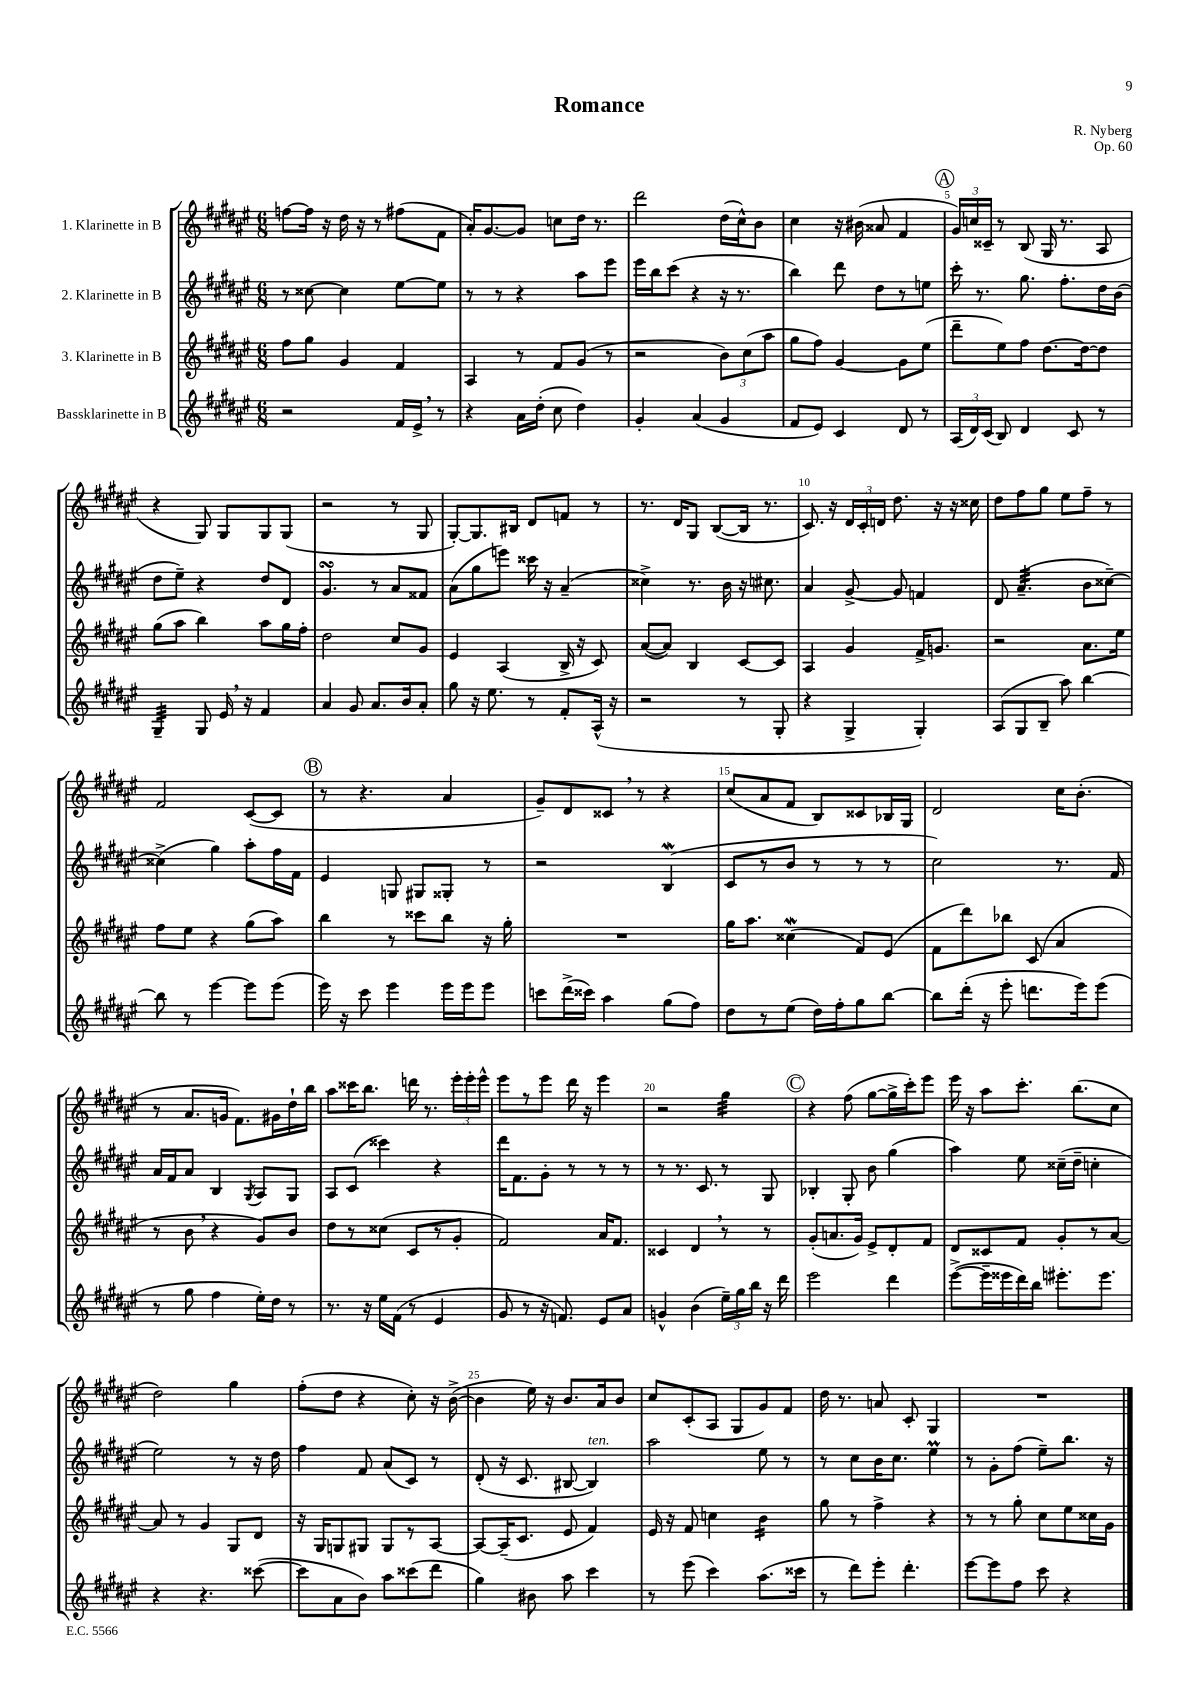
\header { title = "Romance" composer = "R. Nyberg" opus = "Op. 60" }
<<
\new StaffGroup <<
\new Staff = "s0" \with { instrumentName = "1. Klarinette in B" } {
    \clef treble \key fis \major \numericTimeSignature \time 6/8
    \autoBeamOff f''8[~ f''16] r16 dis''16 r16 r8 fis''8[( fis'8] |
    ais'16[-.) gis'8.~ gis'8] c''8[ dis''16] r8. |
    dis'''2 dis''16[( cis''16-^) b'8] |
    cis''4 r16 bis'16( aisis'8 fis'4 |
    \mark \markup { \circle "A" } \tuplet 3/2 { gis'16[) c''16 cisis'16]-- } r8 b8( gis16 r8. ais8 |
    r4 gis8) gis8[ gis8 gis8]( |
    r2 r8 gis8 |
    gis8[~-.) gis8. bis16] dis'8[ f'8] r8 |
    r8. dis'16[ gis8] b8[~( b16] r8. |
    cis'8.) r16 \tuplet 3/2 { dis'16[ cis'16-. d'16] } dis''8. r16 r16 cisis''16 |
    dis''8[ fis''8 gis''8] eis''8[ fis''8]-- r8 |
    fis'2 cis'8[~( cis'8] |
    \mark \markup { \circle "B" } r8 r4. ais'4 |
    gis'8[--) dis'8 cisis'8] \breathe r8 r4 |
    cis''8[( ais'8 fis'8] b8[) cisis'8 bes16 gis16] |
    dis'2 cis''16[ b'8.]-.( |
    r8 ais'8.[ g'16] fis'8.[) gis'16 dis''16-! b''16] |
    ais''8[ cisis'''16 b''8.] d'''16 r8. \tuplet 3/2 { eis'''16[-. eis'''16-. eis'''16]-^ } |
    eis'''8[ r8 eis'''8] dis'''16 r16 eis'''4 |
    r2 gis''4:32 |
    \mark \markup { \circle "C" } r4 fis''8( gis''8[~ gis''16-> cis'''16-.) eis'''8] |
    eis'''16 r16 ais''8[ cis'''8.]-. b''8.[( cis''8] |
    dis''2) gis''4 |
    fis''8[-.( dis''8] r4 cis''8-.) r16 b'16~->( |
    b'4 eis''16) r16 b'8.[ ais'16 b'8] |
    cis''8[ cis'8-.( ais8] gis8[ gis'8) fis'8] |
    dis''16 r8. a'8 cis'8-. gis4 |
    R2. \bar "|." |
}
\new Staff = "s1" \with { instrumentName = "2. Klarinette in B" } {
    \clef treble \key fis \major \numericTimeSignature \time 6/8
    \autoBeamOff r8 cisis''8~ cisis''4 eis''8[~ eis''8] |
    r8 r8 r4 ais''8[ eis'''8] |
    eis'''16[ b''16 cis'''8]( r4 r16 r8. |
    b''4) dis'''8 dis''8[ r8 e''8] |
    \mark \markup { \circle "A" } cis'''16-. r8. gis''8. fis''8.[-. dis''16 b'16]( |
    dis''8[ eis''8]--) r4 dis''8[ dis'8] |
    gis'4.\turn r8 ais'8[ fisis'8] |
    ais'8[( gis''8 e'''8]) cisis'''16 r16 ais'4--( |
    cisis''4->) r8. b'16 r16 cis''8. |
    ais'4 gis'8~-> gis'8 f'4 |
    dis'8 ais'4.:32--( b'8[ cisis''8]~--) |
    cisis''4->( gis''4) ais''8[-. fis''16 fis'16] |
    \mark \markup { \circle "B" } eis'4 g8 gis8[ gisis8]-. r8 |
    r2 b4\mordent( |
    cis'8[ r8 b'8] r8 r8 r8 |
    cis''2) r8. fis'16 |
    ais'16[ fis'16 ais'8] b4 \acciaccatura { gis8 } ais8[ gis8] |
    ais8[ cis'8]( cisis'''4) r4 |
    dis'''16[ fis'8. gis'8]-. r8 r8 r8 |
    r8 r8. cis'8. r8 gis8 |
    \mark \markup { \circle "C" } bes4-. gis8-. b'8 gis''4( |
    ais''4) eis''8 cisis''16[--( dis''16]-- c''4-. |
    eis''2) r8 r16 dis''16 |
    fis''4 fis'8 ais'8[( cis'8]) r8 |
    dis'8-.( r16 cis'8. bis8~ bis4^\markup { \italic "ten." }) |
    ais''2 eis''8 r8 |
    r8 cis''8[ b'16 cis''8.] eis''4\prall |
    r8 gis'8[-. fis''8]( eis''8[--) b''8.] r16 \bar "|." |
}
\new Staff = "s2" \with { instrumentName = "3. Klarinette in B" } {
    \clef treble \key fis \major \numericTimeSignature \time 6/8
    \autoBeamOff fis''8[ gis''8] gis'4 fis'4 |
    ais4 r8 fis'8[ gis'8]( r8 |
    r2 \tuplet 3/2 { b'8[) cis''8( ais''8] } |
    gis''8[ fis''8]) gis'4~ gis'8[ eis''8]( |
    \mark \markup { \circle "A" } dis'''8[-- eis''8) fis''8] dis''8.[~ dis''16~ dis''8] |
    gis''8[( ais''8] b''4) ais''8[ gis''16 fis''16]-. |
    dis''2 cis''8[ gis'8] |
    eis'4 ais4( b16-> r16 cis'8) |
    ais'8[~( ais'8]) b4 cis'8[~ cis'8] |
    ais4 gis'4 fis'16[-> g'8.] |
    r2 ais'8.[ eis''16] |
    fis''8[ eis''8] r4 gis''8[( ais''8]) |
    \mark \markup { \circle "B" } b''4 r8 cisis'''8[ b''8] r16 gis''16-. |
    R2. |
    gis''16[ ais''8.] cisis''4\mordent( fis'8[) eis'8]( |
    fis'8[ dis'''8) bes''8] cis'8( ais'4 |
    r8 b'8 \breathe r4 gis'8[) b'8] |
    dis''8[ r8 cisis''8]( cis'8[ r8 gis'8]-. |
    fis'2) ais'16[ fis'8.] |
    cisis'4 dis'4 \breathe r8 r8 |
    \mark \markup { \circle "C" } gis'8[-.( a'8. gis'16]) eis'8[-> dis'8-. fis'8] |
    dis'8[ cisis'8 fis'8] gis'8[-. r8 ais'8]~ |
    ais'8 r8 gis'4 gis8[ dis'8] |
    r16 gis16[ g8 gis8] gis8[ r8 ais8]~ |
    ais8[~ ais16--( cis'8.] eis'8 fis'4) |
    eis'16 r16 fis'8 c''4 b'4:16 |
    gis''8 r8 fis''4-> r4 |
    r8 r8 gis''8-. cis''8[ eis''8 cisis''16 gis'16] \bar "|." |
}
\new Staff = "s3" \with { instrumentName = "Bassklarinette in B" } {
    \clef treble \key fis \major \numericTimeSignature \time 6/8
    \autoBeamOff r2 fis'16[ eis'16]-> \breathe r8 |
    r4 ais'16[ dis''16]-.( cis''8 dis''4) |
    gis'4-. ais'4( gis'4 |
    fis'8[ eis'8]) cis'4 dis'8 r8 |
    \mark \markup { \circle "A" } \tuplet 3/2 { ais16[( dis'16) cis'16]( } b8) dis'4 cis'8 r8 |
    gis4:32-- gis8 eis'16 \breathe r16 fis'4 |
    ais'4 gis'8 ais'8.[ b'16 ais'8]-. |
    gis''8 r16 eis''8. r8 fis'8[-. ais16]-^( r16 |
    r2 r8 gis8-. |
    r4 gis4-> gis4-.) |
    ais8[( gis8 b8]-- ais''8) b''4~ |
    b''8 r8 eis'''4~ eis'''8[ eis'''8]( |
    \mark \markup { \circle "B" } eis'''16) r16 cis'''8 eis'''4 eis'''16[ eis'''16 eis'''8] |
    c'''8[ dis'''16->( cisis'''16]) ais''4 gis''8[( fis''8]) |
    dis''8[ r8 eis''8]( dis''16[) fis''16-. gis''8 b''8]~ |
    b''8[ dis'''16]-.( r16 eis'''8-. d'''8.[ eis'''16) eis'''8]( |
    r8 gis''8 fis''4 eis''16[-.) dis''16] r8 |
    r8. r16 eis''16[ fis'16]( r8 eis'4 |
    gis'8 r8 r16 f'8.) eis'8[ ais'8] |
    g'4-^ b'4( \tuplet 3/2 { eis''16[--) gis''16 b''16] } r16 dis'''16 |
    \mark \markup { \circle "C" } eis'''2 dis'''4 |
    eis'''8[~->( eis'''16-- eisis'''16 dis'''16) b''16] eis'''8.[-. eis'''8.] |
    r4 r4. cisis'''8~( |
    cisis'''8[ ais'8 b'8]) ais''8[ cisis'''8( dis'''8] |
    gis''4) bis'8 ais''8 cis'''4 |
    r8 eis'''8( cis'''4) ais''8.[( cisis'''16] |
    r8 dis'''8[) eis'''8]-. dis'''4.-. |
    eis'''8[~ eis'''8 fis''8] cis'''8 r4 \bar "|." |
}
>>
>>
\layout { \context { \Score \override BarNumber.break-visibility = ##(#f #t #t) barNumberVisibility = #(every-nth-bar-number-visible 5) } }
